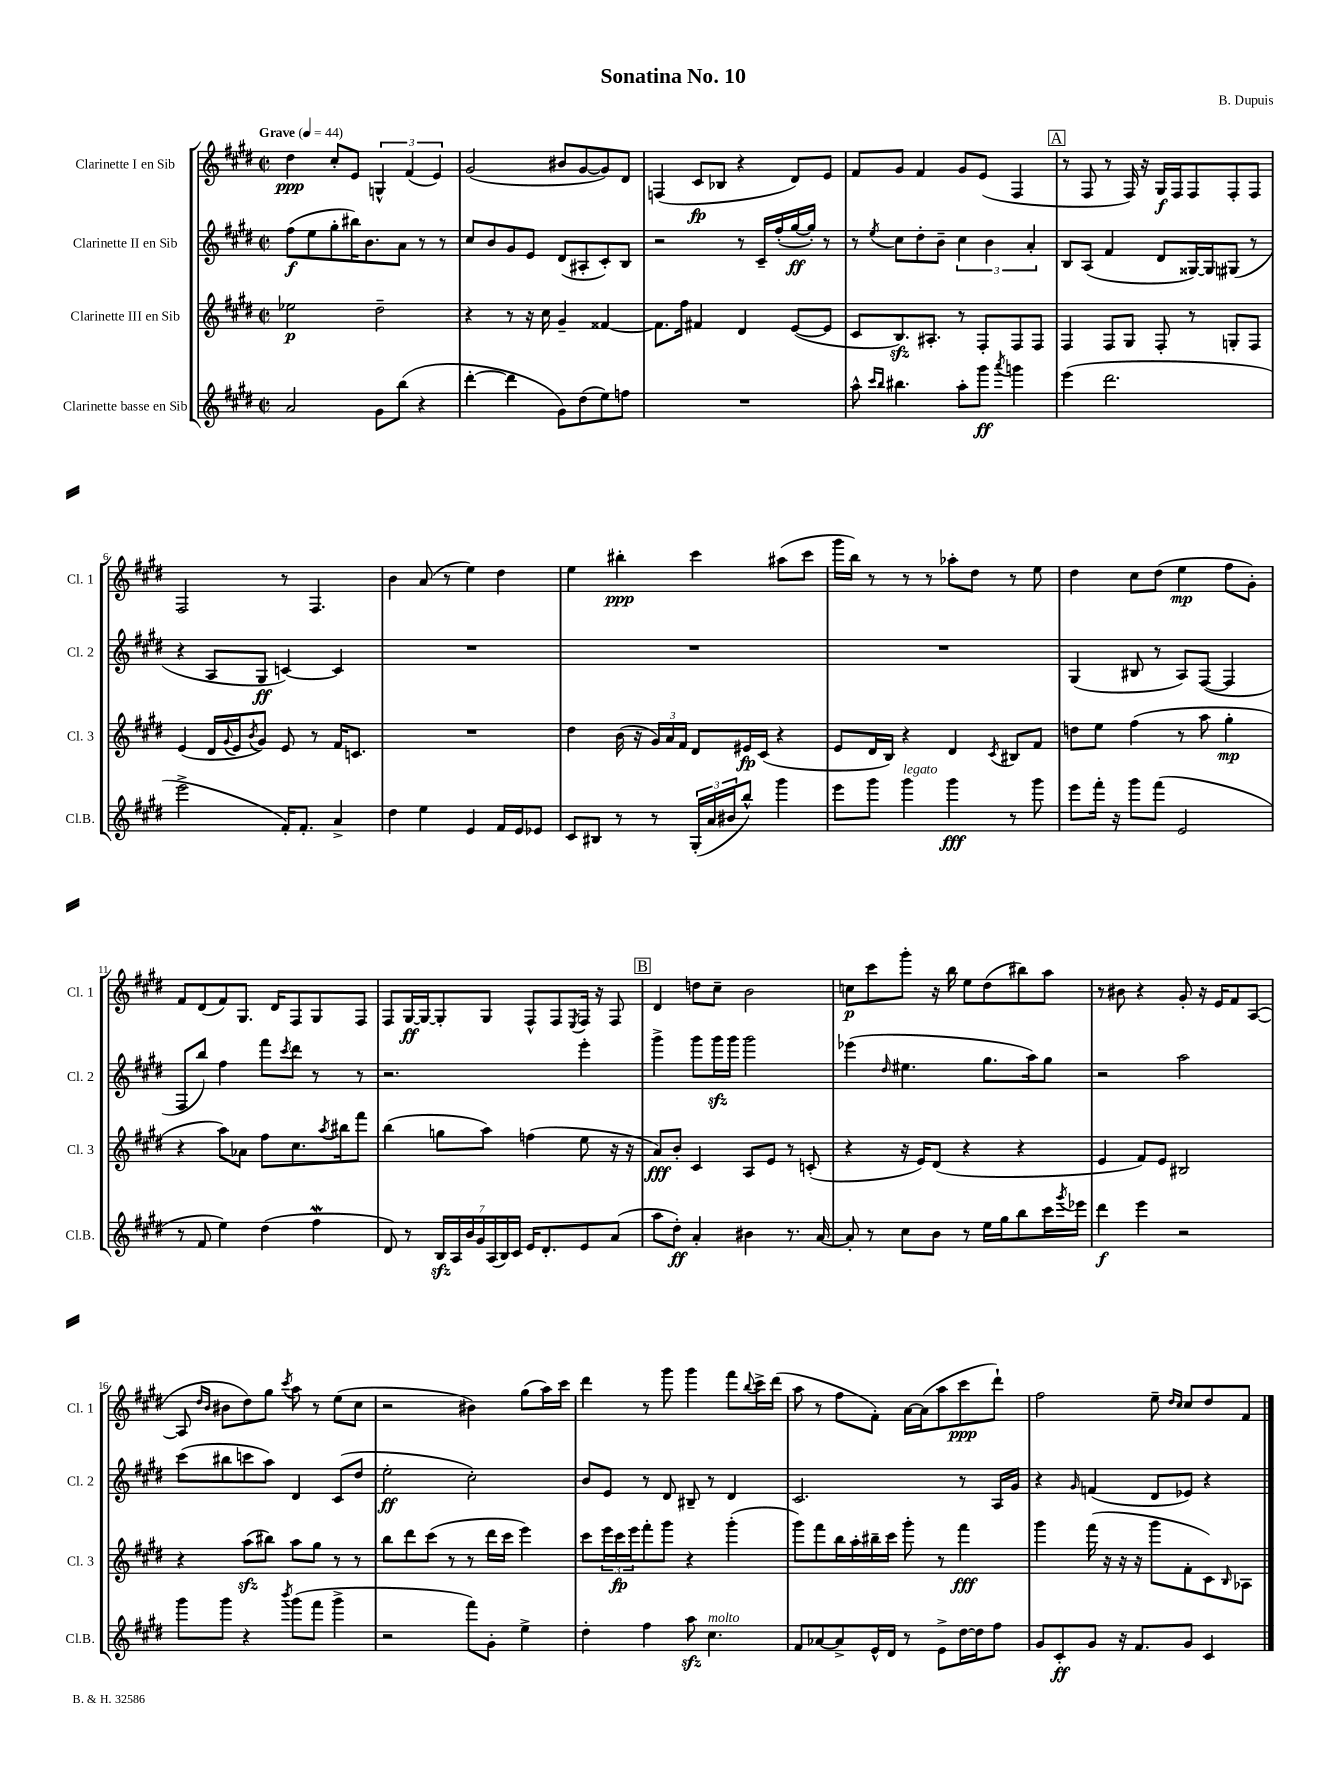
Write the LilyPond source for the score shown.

\header { title = "Sonatina No. 10" composer = "B. Dupuis" }
<<
\new StaffGroup <<
\new Staff = "s0" \with { instrumentName = "Clarinette I en Sib" shortInstrumentName = "Cl. 1" } {
    \clef treble \key e \major \defaultTimeSignature \time 2/2 \tempo "Grave" 4 = 44
    dis''4\ppp cis''8-. e'8 \tuplet 3/2 { g4-^ fis'4( e'4) } |
    gis'2( bis'8 gis'8~ gis'8) dis'8 |
    f4( cis'8\fp bes8 r4 dis'8) e'8 |
    fis'8 gis'8 fis'4 gis'8 e'8( fis4 |
    \mark \markup { \box "A" } r8 fis8 r8 fis16) r16 gis16\f fis16 fis8 fis8-. fis8 |
    fis2 r8 fis4. |
    b'4 a'8( r8 e''4) dis''4 |
    e''4 bis''4-.\ppp cis'''4 ais''8( cis'''8 |
    gis'''16 b''16) r8 r8 r8 aes''8-. dis''8 r8 e''8 |
    dis''4 cis''8 dis''8( e''4\mp fis''8 gis'8-.) |
    fis'8 dis'8( fis'8) gis8. dis'16 fis8 gis8 fis8 |
    fis8 gis16~\ff gis16~ gis8-. gis8 fis8-^ fis8 \acciaccatura { e8 } fis16 r16 fis8 |
    \mark \markup { \box "B" } dis'4 d''8 cis''8-- b'2 |
    c''8\p cis'''8 gis'''8-. r16 b''16 e''8 dis''8( bis''8) a''8 |
    r8 bis'8 r4 gis'8-. r16 e'16 fis'8 a8~( |
    a8 \grace { dis''16 b'16 } bis'8 dis''8) gis''8 \acciaccatura { cis'''8 } a''8 r8 e''8( cis''8 |
    r2 bis'4) gis''8( a''16) cis'''16 |
    dis'''4 r8 gis'''8 gis'''4 fis'''8 \appoggiatura { b''8 } cis'''16-> dis'''16( |
    a''8 r8 fis''8 fis'8-.) a'16~ a'16( a''8 cis'''8\ppp dis'''8-!) |
    fis''2 e''8-- \grace { dis''16 cis''16 } cis''8 dis''8 fis'8 \bar "|." |
}
\new Staff = "s1" \with { instrumentName = "Clarinette II en Sib" shortInstrumentName = "Cl. 2" } {
    \clef treble \key e \major \defaultTimeSignature \time 2/2
    fis''8\f( e''8 gis''8-. bis''16) b'8. a'8 r8 r8 |
    cis''8 b'8 gis'8 e'8 dis'8( ais8-. cis'8-.) b8 |
    r2 r8 cis'16-- fis''16-.( gis''16~\ff gis''16-.) r8 |
    r8 \acciaccatura { e''8 } cis''8 dis''8-. b'8-- \tuplet 3/2 { cis''4 b'4 a'4-. } |
    \mark \markup { \box "A" } b8 a8( fis'4 dis'8 gisis16~) gisis16 gis8( r8 |
    r4 a8 gis8\ff c'4~) c'4 |
    R1 |
    R1 |
    R1 |
    gis4( bis8 r8 a8) fis8~( fis4 |
    fis8 b''8) fis''4 fis'''8 \acciaccatura { cis'''8 } dis'''8 r8 r8 |
    r2. e'''4-. |
    \mark \markup { \box "B" } gis'''4-> gis'''8 gis'''16\sfz gis'''16 gis'''2 |
    ees'''4( \grace { dis''16 } eis''4. gis''8. a''16) gis''8 |
    r2 a''2 |
    cis'''8( bis''8 c'''8 a''8) dis'4 cis'8( dis''8 |
    e''2-.\ff cis''2-.) |
    b'8 e'8 r8 dis'8 bis8-- r8 dis'4 |
    cis'2. r8 a16 gis'16 |
    r4 \grace { gis'16 } f'4( dis'8 ees'8) r4 \bar "|." |
}
\new Staff = "s2" \with { instrumentName = "Clarinette III en Sib" shortInstrumentName = "Cl. 3" } {
    \clef treble \key e \major \defaultTimeSignature \time 2/2
    ees''2\p dis''2-- |
    r4 r8 r16 cis''16 gis'4-- fisis'4~ |
    fisis'8. fis''16 fis'4 dis'4 e'8~( e'8 |
    cis'8 b8.\sfz) ais8.-. r8 fis8-. fis8 fis8 |
    \mark \markup { \box "A" } fis4 fis8 gis8 fis8-. r8 g8-. fis8 |
    e'4( dis'16 \appoggiatura { gis'8 } e'16 \acciaccatura { b'8 } gis'8) e'8 r8 fis'16 c'8. |
    R1 |
    dis''4 b'16( r16 \tuplet 3/2 { gis'16) a'16 fis'16 } dis'8 eis'16\fp cis'16( r4 |
    e'8 dis'16 b16) r4 dis'4 \acciaccatura { cis'8 } bis8 fis'8 |
    d''8 e''8 fis''4( r8 a''8 gis''4-.\mp |
    r4 a''8) aes'8 fis''8 cis''8. \acciaccatura { a''8 } bis''16 fis'''8 |
    b''4( g''8 a''8) f''4( e''8 r16 r16 |
    \mark \markup { \box "B" } a'8\fff) b'8-. cis'4 a8 e'8 r8 c'8-.( |
    r4 r16 e'16) dis'8( r4 r4 |
    e'4 fis'8) e'8 bis2 |
    r4 a''8\sfz( bis''8) a''8 gis''8 r8 r8 |
    b''8 dis'''8 cis'''8( r8 r8 dis'''16 cis'''16 e'''4) |
    cis'''8 \tuplet 3/2 { e'''16 cis'''16\fp e'''16 } fis'''8-. gis'''8 r4 gis'''4-.( |
    gis'''8) fis'''8 b''16 a''16-. bis''16-- cis'''16 gis'''8-. r8 fis'''4\fff |
    gis'''4 fis'''16( r16 r16 r16 gis'''8 fis'8-. cis'8) \grace { b16 } aes8 \bar "|." |
}
\new Staff = "s3" \with { instrumentName = "Clarinette basse en Sib" shortInstrumentName = "Cl.B." } {
    \clef treble \key e \major \defaultTimeSignature \time 2/2
    a'2 gis'8 b''8( r4 |
    dis'''4~-. dis'''4 gis'8) dis''8( e''8) f''8 |
    R1 |
    a''8-^ \grace { cis'''16 b''16 } bis''4. a''8-. gis'''8\ff \acciaccatura { a'''8 } g'''4 |
    \mark \markup { \box "A" } e'''4( dis'''2. |
    e'''2-> fis'16-.) fis'8.-. a'4-> |
    dis''4 e''4 e'4 fis'16 e'16 ees'8 |
    cis'8 bis8 r8 r8 \tuplet 3/2 { gis16-.( a'16 bis'16 } b''8-^) gis'''4 |
    e'''8 gis'''8 gis'''4^\markup { \italic "legato" } gis'''4\fff r8 gis'''8 |
    e'''8 fis'''16-. r16 gis'''8 fis'''8( e'2 |
    r8 fis'8 e''4) dis''4( fis''4\mordent |
    dis'8) r8 \tuplet 7/4 { b16\sfz a16 b'16 gis'16 a16( b16) cis'16 } e'16 dis'8.-. e'8 a'8( |
    \mark \markup { \box "B" } a''8 dis''8-.\ff) a'4-. bis'4 r8. a'16~ |
    a'8-. r8 cis''8 b'8 r8 e''16 gis''16 b''8 cis'''16 \acciaccatura { gis'''8 } ees'''16 |
    dis'''4\f e'''4 r2 |
    gis'''8 gis'''8 r4 \acciaccatura { b'''8 } gis'''8( fis'''8 gis'''4-> |
    r2 fis'''8) gis'8-. e''4-> |
    dis''4-. fis''4 a''8\sfz cis''4.^\markup { \italic "molto" } |
    fis'8 aes'8~ aes'8-> e'16-^ dis'16 r8 e'8-> dis''16~ dis''16 fis''8 |
    gis'8 cis'8-.\ff gis'8 r16 fis'8. gis'8 cis'4 \bar "|." |
}
>>
>>
